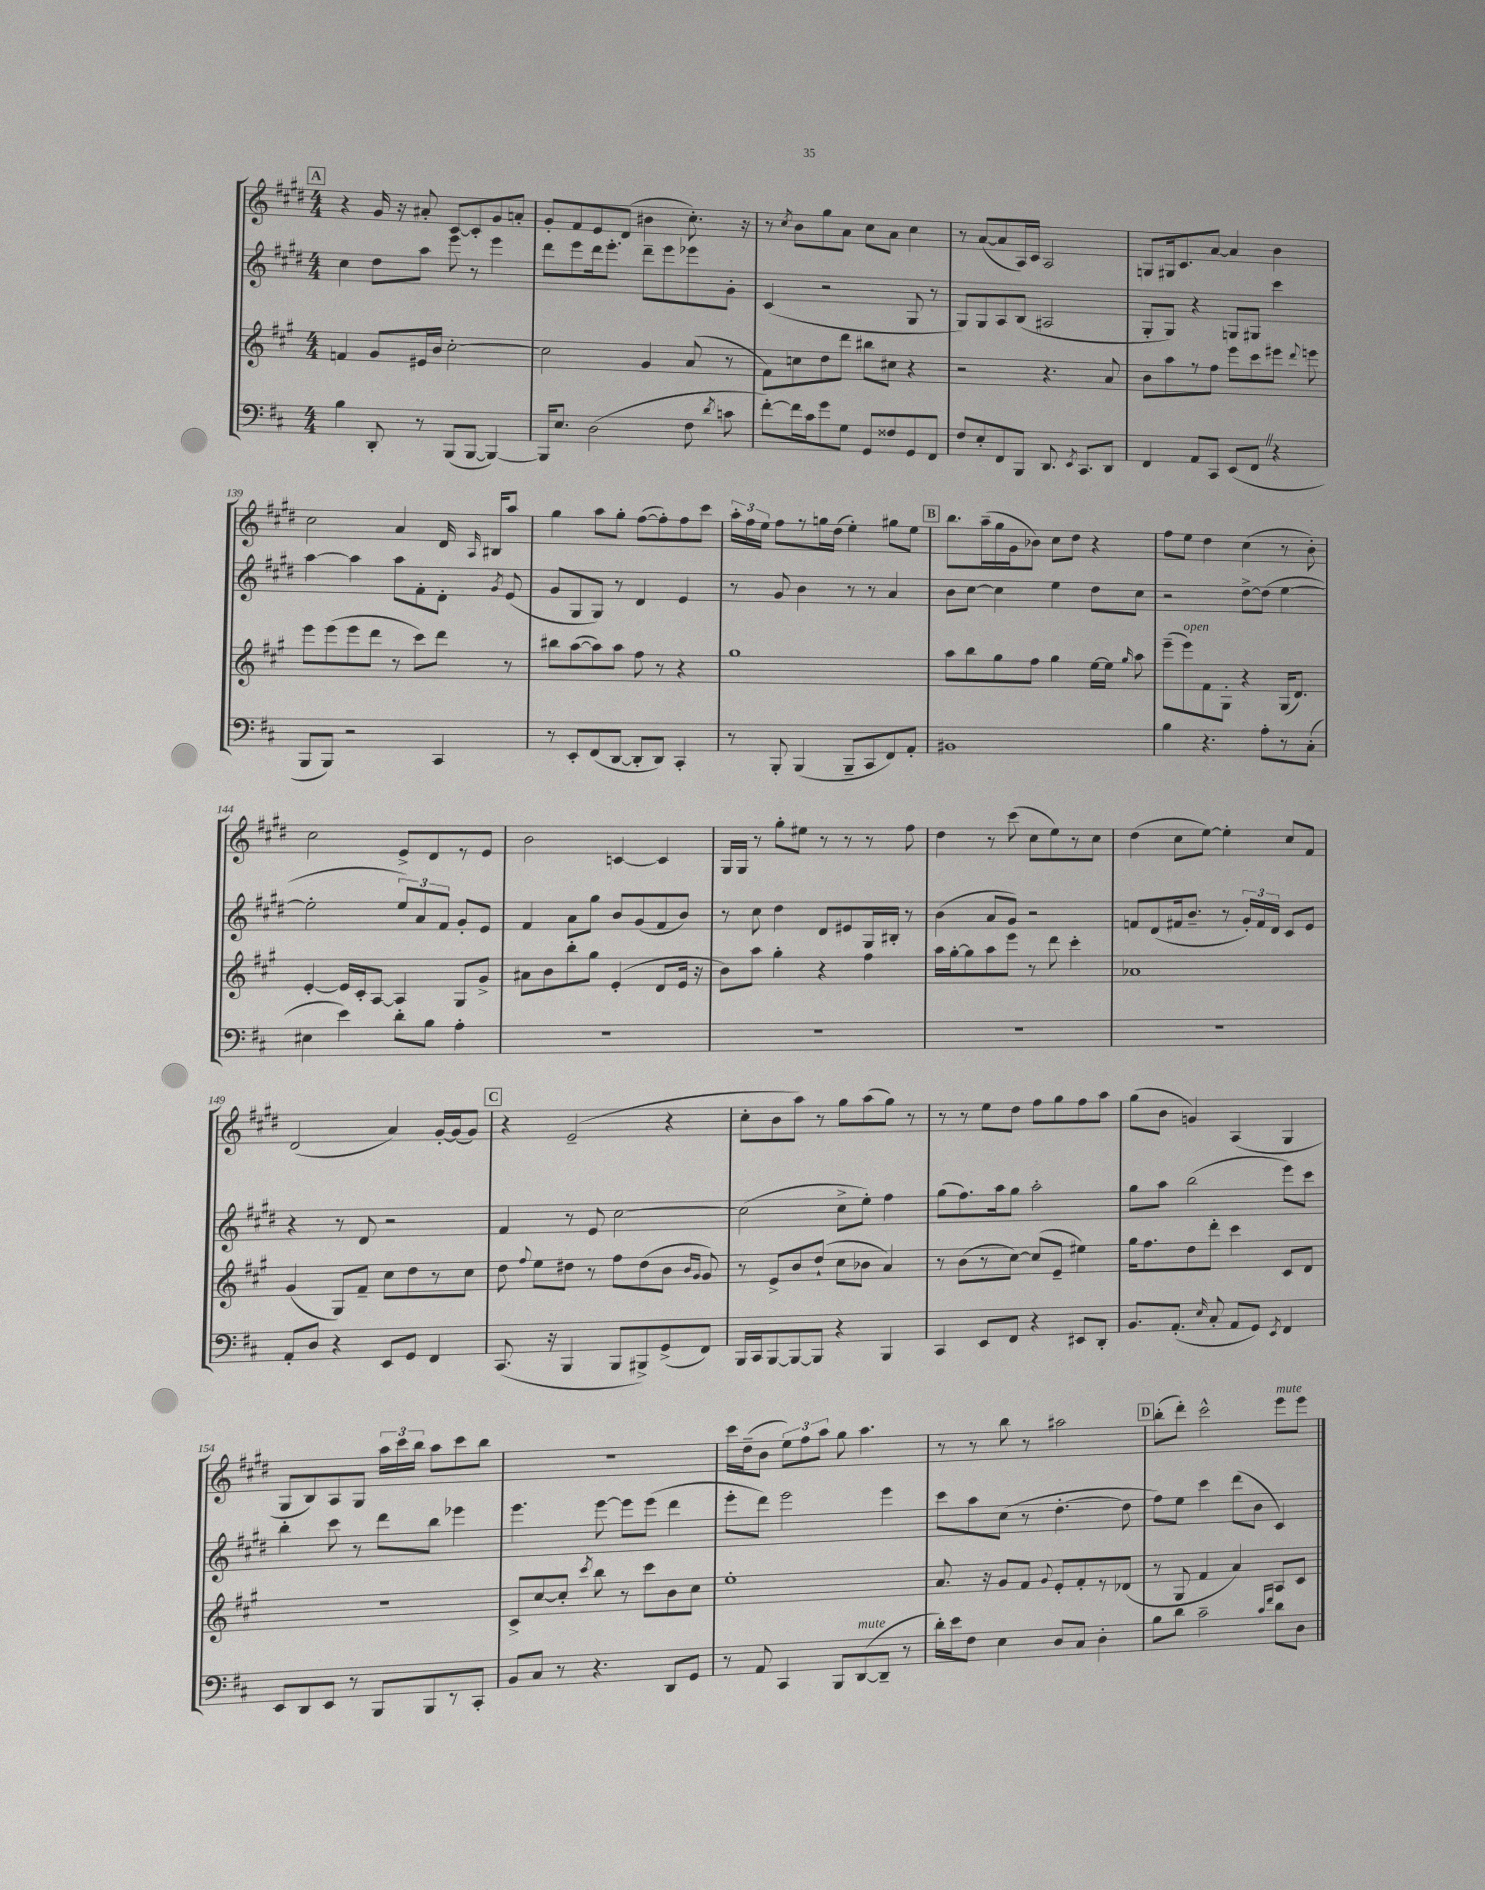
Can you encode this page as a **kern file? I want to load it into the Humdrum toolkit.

**kern	**kern	**kern	**kern
*staff4	*staff3	*staff2	*staff1
*clefF4	*clefG2	*clefG2	*clefG2
*k[f#c#]	*k[f#c#g#]	*k[f#c#g#d#]	*k[f#c#g#d#]
*M4/4	*M4/4	*M4/4	*M4/4
4B	4f	4cc#	4r
8DD'	8g#	8dd#	16g#
.	.	.	16r
8r	16e#	8aa	8a#'
.	16b	.	.
(8BBB	[2cc#'	8eee	[8c#
[8BBB	.	8r	8c#']
4BBB_)	.	4eee	8g#
.	.	.	8a'
=	=	=	=
16BBB]	2cc#]	8ddd#	8g#'
8.E	.	.	.
.	.	8eee	8f#
(2D	.	16ddd#	8e
.	.	8.eee'	.
.	.	.	(8d#
.	4g#	8ddd#~	4b#
.	.	8eee	.
8F#	(8a	8eee-	8.cc#')
8qd	.	.	.
8c	8r	8g#'	.
.	.	.	16r
=	=	=	=
[8f#')	8f#)	(4c#	8r
.	.	.	8qcc#
16f#]	8cc	.	8b
16c#	.	.	.
8g	8dd	2r	8gg#
8G	8ddd	.	8a
8GG	8bb#	.	8cc#
8F##	8cc#	.	8a
8GG	4r	8G#	4cc#
8FF#	.	8r	.
=	=	=	=
8F#	2r	8G#)	8r
8E'	.	8G#	([8a
8FF#	.	8A	8a]
8BBB	.	(8B	16A)
.	.	.	16c#
8.DD	4.r	2A#	2A
8qEE	.	.	.
8.CC#	.	.	.
8DD	8a	.	.
=	=	=	=
4FF#	8b	8G#'	8G
.	8aa	8G#)	16G#
.	.	.	8.c#
8AA	8r	4r	.
8CC#	8ff#	.	[8a
(8EE	8eee	8G	4a]
8FF#	8ccc#	8G#	.
4r	8eee#	4ccc#	4b
.	8qqddd	.	.
.	8eee	.	.
=	=	=	=
8BBB	8eee	[4aa	2cc#
8BBB)	(8eee	.	.
2r	8eee	4aa]	.
.	8ddd	.	.
.	8r	8aa	4a
.	8ccc#)	8f#'	.
4CC#	8ddd	8d#'	16d#
.	.	.	16qqA
.	.	.	16B#
.	.	8qg#	.
.	8r	(8e	8aa
=	=	=	=
8r	8bb#	8g#	4gg#
8EE'	([8aa	8G#	.
(8FF#	8aa])	8G#)	8aa
[8DD	8aa	8r	8gg#'
8DD']	8ff#	4d#	([8ff#
8DD)	8r	.	8ff#'])
4CC#'	4r	4e	8ff#
.	.	.	8ccc#
=	=	=	=
8r	1gg#	8r	24aa'
.	.	.	24ff#
.	.	.	24ee
8BBB'	.	8g#	8ff#
(4BBB	.	4b	8r
.	.	.	16gg
.	.	.	(16dd#
8BBB~	.	8r	4ee')
8CC#	.	8r	.
8FF#)	.	4a	8gg#
8AA'	.	.	8ee
=	=	=	=
1BB#	8aa	8b	8.bb
.	8bb	[8cc#	.
.	.	.	(16aa~
.	8gg#	4cc#]	16gg#
.	.	.	16g#
.	8ff#	.	8b-)
.	4gg#	4ee	8cc#
.	.	.	8dd#
.	[16ee	8dd#	4r
.	16ee]	.	.
.	16qqgg#	.	.
.	8aa	8cc#	.
=	=	=	=
4B	(8eee~	2r	8ff#
.	8eee)	.	8ee
4.r	8f#	.	4dd#
.	8G#'	.	.
.	4r	[8dd#^	(4cc#
8A'	.	(8dd#]	.
8r	(16G#	[4ee	8r
.	8.d)	.	.
(8C#'	.	.	8b')
=	=	=	=
4E#	[4e'	2ee']	2cc#
4e)	16e]	.	.
.	16c#'	.	.
.	[8A	.	.
8d'	4A]	12ee)	8e^
.	.	12a	.
8B	.	.	8d#
.	.	12f#	.
4A'	8G#	8g#'	8r
.	8g#^	8e	8e
=	=	=	=
1r	8a#	4f#	2b
.	8b	.	.
.	8bb'	8a	.
.	8gg#	8gg#	.
.	(4e'	8b	[4c
.	.	(8g#	.
.	8d	8f#	4c]
.	16e	8b)	.
.	16r	.	.
=	=	=	=
1r	8b)	8r	16G#
.	.	.	16G#
.	8aa	8cc#	8r
.	4gg#'	4dd#	8gg#'
.	.	.	8ee#
.	4r	8d#	8r
.	.	8e#	8r
.	4ff#	16G#	8r
.	.	16B#'	.
.	.	8r	8ff#
=	=	=	=
1r	16aa	(4b	4dd#
.	[16gg#'	.	.
.	8gg#]	.	.
.	8aa	8a	8r
.	8eee	8g#)	(8ccc#
.	8r	2r	8cc#
.	8ddd	.	8ee)
.	4ccc#'	.	8r
.	.	.	8cc#
=	=	=	=
1r	1a-	8f	(4dd#
.	.	(8d#	.
.	.	16f#	8cc#
.	.	8.b~	.
.	.	.	[8ee)
.	.	8r	4ee']
.	.	24g#')	.
.	.	24f#	.
.	.	24d#	.
.	.	8c#	8cc#
.	.	8e	8f#
=	=	=	=
8AA'	(4g#	4r	(2d#
8D	.	.	.
4r	8G#)	8r	.
.	8f#~	8d#	.
8EE	8cc#	2r	4a)
8GG	8dd	.	.
4FF#	8r	.	[16g#'
.	.	.	(16g#]
.	8cc#	.	8g#)
=	=	=	=
(8.CC#	8dd	4f#	4r
.	8qqff#	.	.
.	8ee	.	.
16r	.	.	.
4BBB	8dd#	8r	(2e~
.	8r	8e	.
8BBB	8ff#	[2cc#	.
8BBB#^)	(8dd#	.	.
(8GG^	8b	.	4r
.	16qqb	.	.
.	16qqg#	.	.
8FF#)	8g#)	.	.
=	=	=	=
16BBB	8r	(2cc#]	8cc#'
16CC#	.	.	.
[8BBB	8e^	.	8b
8BBB_	8b	.	8aa)
8BBB]	(8dd`	.	8r
4r	8cc#	8cc#^	8gg#
.	8b-	8ee')	(8aa
4BBB	4a)	4ff#	8gg#)
.	.	.	8r
=	=	=	=
4CC#	8r	(8gg#	8r
.	(8b	8.ff#)	8r
8EE	8r	.	8ee
.	.	16aa	.
8FF#	[8cc#)	8gg#	8dd#
4r	(8cc#]	2aa'	8ff#
.	8e~	.	8gg#
8EE#	4ee#)	.	8ff#
8DD'	.	.	8aa
=	=	=	=
8.BB	16gg#	8gg#	(8gg#
.	8.ff#	.	.
.	.	8aa	8b
(8.AA'	.	.	.
.	8dd	(2bb	4g)
16qqE	.	.	.
8C#'	8ddd'	.	.
8AA	4ccc#	.	(4A
8GG)	.	.	.
8qEE	.	.	.
4FF#	8c#	8eee)	4G#
.	8d	8ccc#	.
=	=	=	=
8EE	1r	4bb'	8G#
8DD	.	.	8B)
8EE	.	8ccc#	8A
8r	.	8r	8G#
8BBB	.	8ddd#	24aa
.	.	.	24ccc#
.	.	.	24bb
8BBB	.	8bb	8aa
8r	.	4eee-	8ccc#
8CC#'	.	.	8bb
=	=	=	=
8BB	8c#^	4.eee	1r
8C#	[8cc#	.	.
8r	8cc#']	.	.
.	8qccc#	.	.
4.r	8bb	[8eee	.
.	8r	8eee]	.
.	8ccc#	(8eee	.
8DD	8b	4ddd#	.
8GG	8cc#	.	.
=	=	=	=
8r	1ee'	8eee'	16ccc#
.	.	.	(16dd#~
8AA	.	8ddd#)	8b
4CC#	.	2eee	12ee)
.	.	.	12ff#
.	.	.	12aa
8BBB	.	.	8gg#
([8DD	.	.	4.aa
8DD~]	.	4eee	.
8r	.	.	.
=	=	=	=
16d')	8.a	8ccc#	8r
16e	.	.	.
8F#	.	8aa	8r
.	16r	.	.
4E	8g#	(8cc#	8bb
.	8f#	8r	8r
.	8qqg#	.	.
8D	8e'	[4.dd#'	2aa#
8C#	8f#'	.	.
4D'	8r	.	.
.	(8d-	8dd#]	.
=	=	=	=
8B	8r	8ff#)	(8bb'
8d	8G#	8ee	8ddd#')
2c#~	4f#	4ccc#	2ccc#^^
.	4a)	(8ddd#	.
.	.	8b	.
16qqc#	.	.	.
16qqf#	.	.	.
8d	8A	4c#)	8eee
8D	8c#	.	8eee
==	==	==	==
*-	*-	*-	*-
